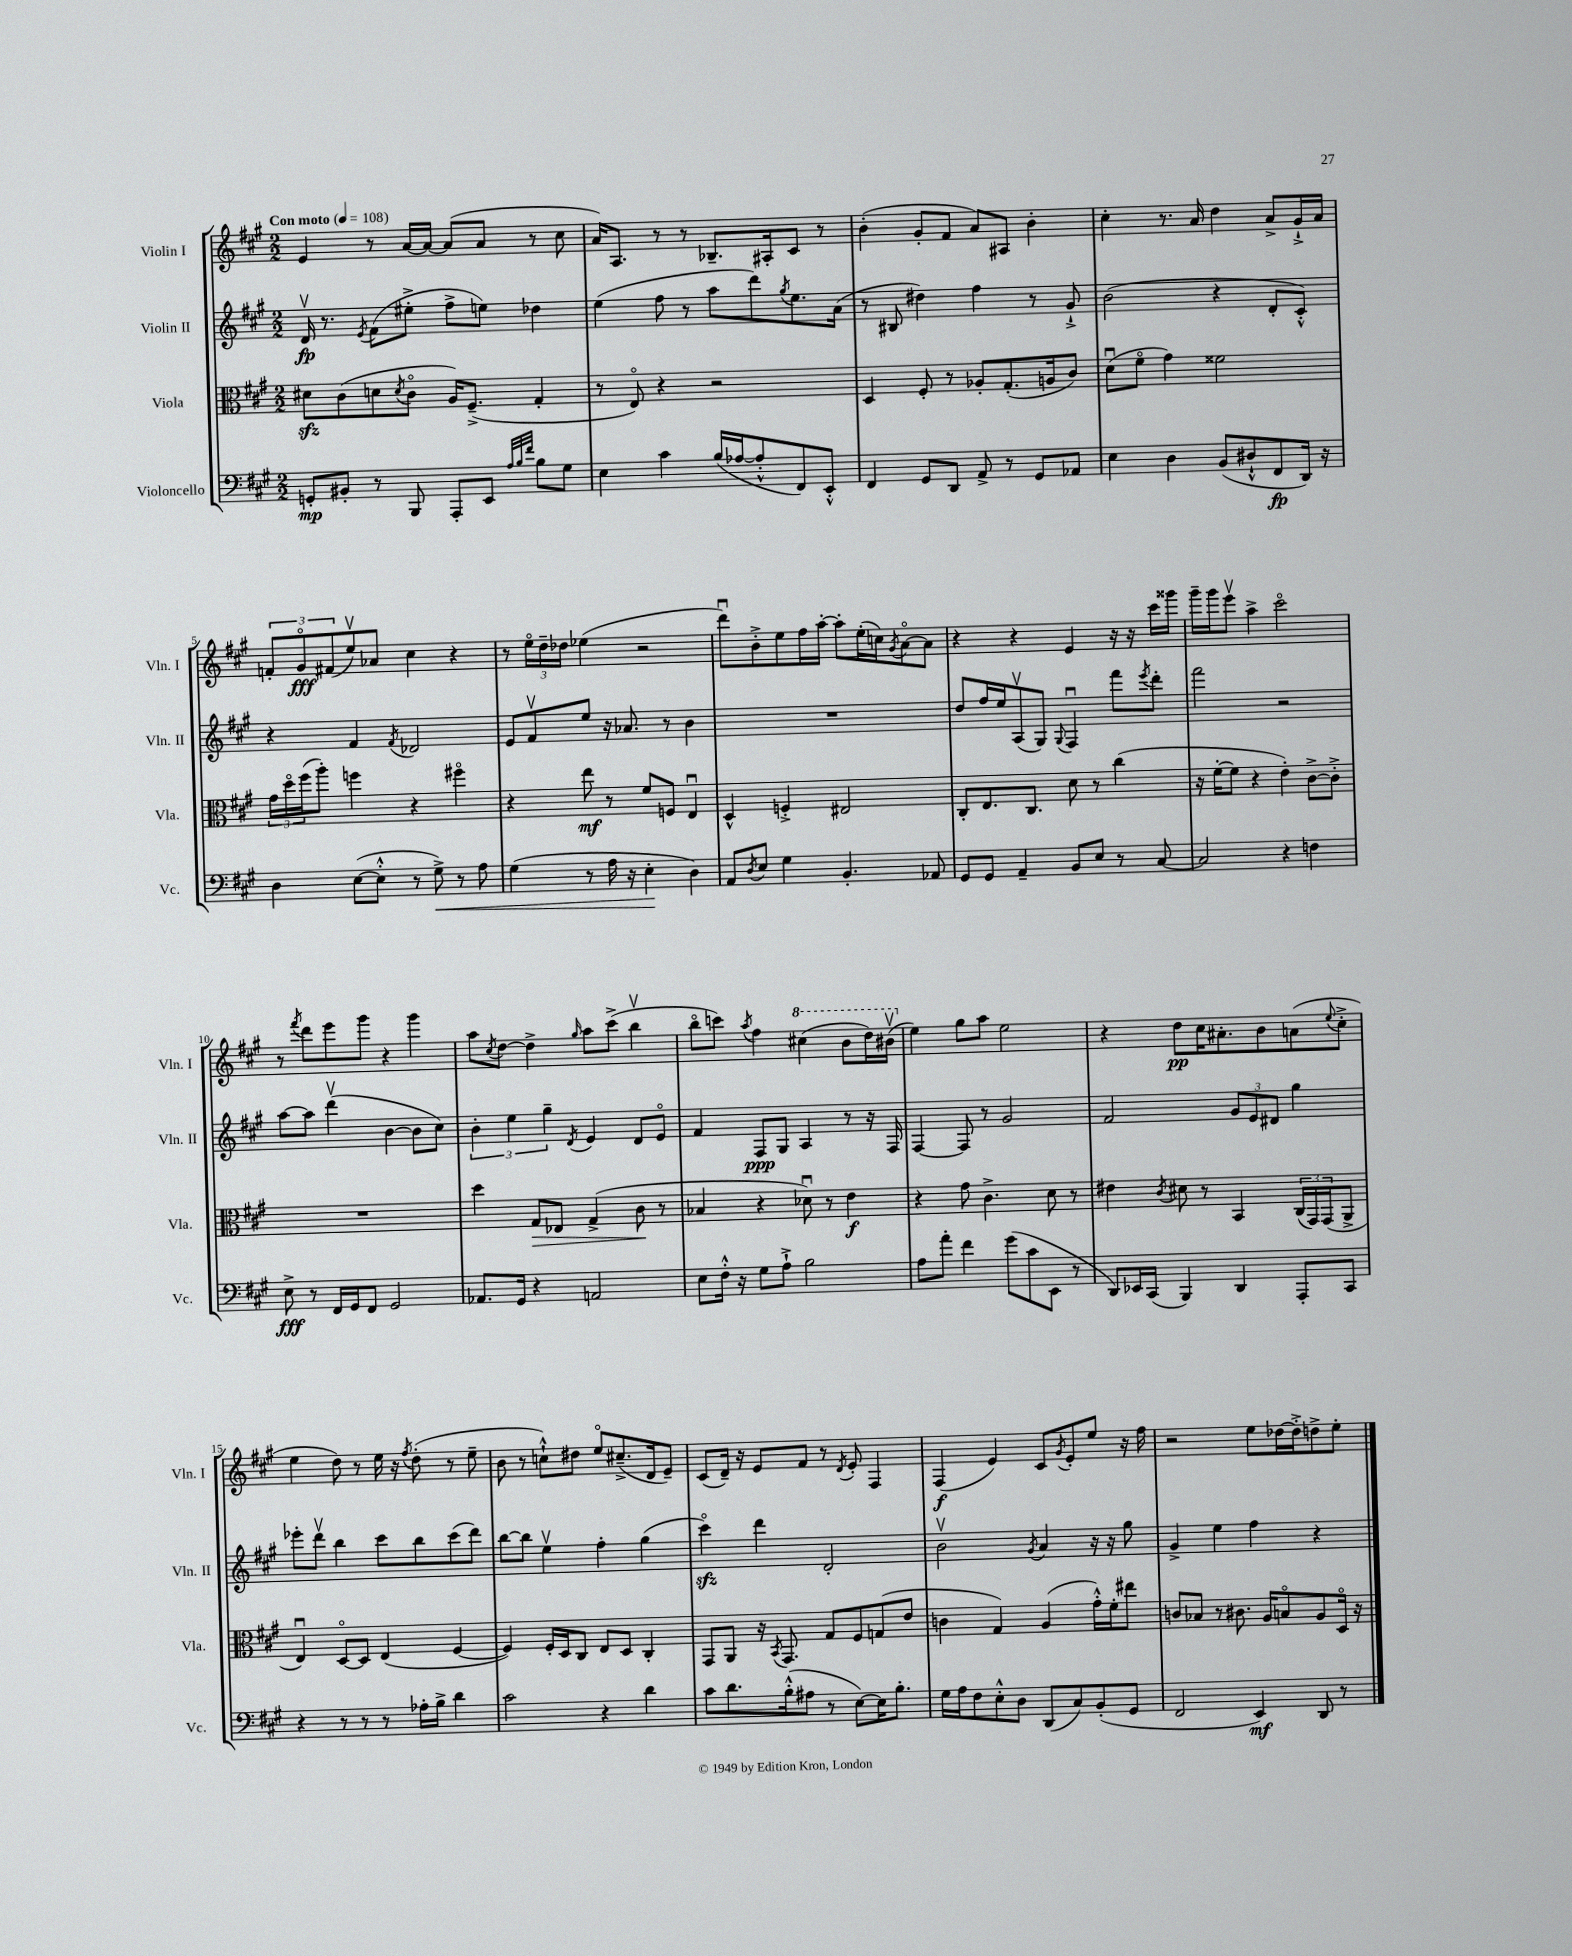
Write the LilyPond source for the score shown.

<<
\new StaffGroup <<
\new Staff = "s0" \with { instrumentName = "Violin I" shortInstrumentName = "Vln. I" } {
    \clef treble \key a \major \numericTimeSignature \time 2/2 \tempo "Con moto" 4 = 108
    e'4 r8 a'16~ a'16~ a'8( a'8 r8 cis''8 |
    a'16) a8. r8 r8 bes8.-- ais16-. cis'8 r8 |
    b'4-.( gis'8-. fis'8 a'8) ais8 b'4-. |
    cis''4-. r8. a'16 d''4 a'8-> gis'16-!-> a'16 |
    \tuplet 3/2 { f'8-. gis'8\flageolet\fff fis'8( } e''8\upbow) aes'8 cis''4 r4 |
    r8 \tuplet 3/2 { e''16\flageolet d''16-- des''16 } ees''4( r2 |
    d'''8\downbow) b'8-.-> e''8 fis''16 a''16~-. a''8-. e''16-.( c''16) \acciaccatura { gis'8 } a'8~\flageolet a'8 |
    r4 r4 e'4 r16 r16 cis'''16 gisis'''16 |
    gis'''16-- gis'''16 e'''8\upbow a''4-> cis'''2\flageolet |
    r8 \acciaccatura { fis'''8 } d'''8 e'''8 gis'''8 r4 gis'''4 |
    a''8 \acciaccatura { cis''8 } d''8~ d''4-> \grace { gis''16 } a''8 cis'''8->( b''4\upbow |
    b''8\flageolet c'''8) \acciaccatura { a''8 } fis''4 \ottava #1 cis'''4( b''8 d'''16) bis''16\upbow( \ottava #0 |
    e''4) gis''8 a''8 e''2 |
    r4 d''8\pp cis''16 ais'8.-. b'8 a'8( \appoggiatura { e''8 } cis''8-.-> |
    e''4 d''8) r8 e''16 r16 \acciaccatura { fis''8 } d''8-.( r8 e''8-- |
    b'8 r8 c''8-!-^) dis''8 e''8\flageolet cis''8.--->( d'16 e'8--) |
    cis'8( d'16--) r16 e'8 fis'8 r8 \acciaccatura { d'8 } e'8-. fis4 |
    fis4\f( e'4) cis'8 \acciaccatura { gis'8 } e'8-. e''8 r16 fis''16 |
    r2 e''8 des''16~ des''16-.-> d''8-> e''8-. \bar "|." |
}
\new Staff = "s1" \with { instrumentName = "Violin II" shortInstrumentName = "Vln. II" } {
    \clef treble \key a \major \numericTimeSignature \time 2/2
    d'16\upbow\fp r8. \acciaccatura { e'8 } fis'8( eis''8-.-> fis''8-> e''8) des''4 |
    e''4( fis''8 r8 a''8 d'''8) \acciaccatura { gis''8 } e''8. a'16( |
    r8 bis8 dis''4) fis''4 r8 gis'8-!-> |
    b'2( r4 d'8-. cis'8-.-^) |
    r4 fis'4 \acciaccatura { fis'8 } des'2 |
    e'8 fis'8\upbow e''8 r16 aes'8. r8 b'4 |
    R1 |
    d''8 fis''16 e''16 a8\upbow( gis8) \appoggiatura { gis8 } fis4\downbow fis'''8 \acciaccatura { e'''8 } d'''8-. |
    fis'''2 r2 |
    a''8~ a''8 d'''4\upbow( b'4~ b'8 cis''8) |
    \tuplet 3/2 { b'4-. e''4 gis''4-- } \acciaccatura { d'8 } e'4 d'8 e'8\flageolet |
    fis'4 fis8\ppp gis8 a4 r8 r16 fis16 |
    fis4~ fis8 r8 gis'2 |
    fis'2 \tuplet 3/2 { gis'8 e'8 dis'8 } gis''4 |
    ees'''8-. d'''8\upbow b''4 cis'''8 b''8 cis'''8( d'''8) |
    b''8~ b''8 e''4\upbow fis''4-. gis''4( |
    cis'''4\flageolet\sfz) d'''4 d'2-. |
    b'2\upbow \acciaccatura { gis'8 } a'4 r16 r16 gis''8 |
    gis'4-> e''4 fis''4 r4 \bar "|." |
}
\new Staff = "s2" \with { instrumentName = "Viola" shortInstrumentName = "Vla." } {
    \clef alto \key a \major \numericTimeSignature \time 2/2
    dis'8\sfz cis'8( d'8 \acciaccatura { d'8 } cis'8\flageolet a16) fis8.--->( gis4-. |
    r8 e8\flageolet) r4 r2 |
    d4 fis8-. r8 aes8-. gis8.-.( a16 cis'8) |
    d'8\downbow( fis'8\flageolet gis'4) fisis'2 |
    \tuplet 3/2 { gis'16 d''16\flageolet fis''16( } a''8-.) f''4 r4 fis''4\flageolet |
    r4 e''8\mf r8 fis'8 f8 e4\downbow |
    d4-^ f4-.-> eis2 |
    cis8-. e8. cis8. d'8 r8 cis''4( |
    r16 fis'16~-. fis'8 r4 e'4-.) cis'8~-> cis'8-.-> |
    R1 |
    d''4 gis8\> ees8 gis4->( cis'8\! r8 |
    bes4 r4 des'8\downbow) r8 e'4\f |
    r4 gis'8 cis'4.-> d'8 r8 |
    eis'4 \acciaccatura { cis'8 } dis'8 r8 b,4 \tuplet 3/2 { cis16( gis,16) gis,16( } a,8-> |
    e4\downbow) d8~\flageolet d8 e4( fis4~ |
    fis4) fis16-. d16 cis8 e8 d8 cis4-. |
    gis,8 a,8 r16 \acciaccatura { b,8 } gis,8. gis8 fis8 g8( e'8 |
    c'4 gis4) a4( gis'16-.-^) fis'16-. eis''8 |
    c'8 bes8 r8 cis'8. a16 b8\flageolet a8 d16\flageolet r16 \bar "|." |
}
\new Staff = "s3" \with { instrumentName = "Violoncello" shortInstrumentName = "Vc." } {
    \clef bass \key a \major \numericTimeSignature \time 2/2
    g,8-.\mp bis,8-. r8 b,,8 a,,8-. e,8 \grace { a32 b32 fis'32 } b8 gis8 |
    e4 cis'4 b16( aes16~ aes8-.-^ fis,8) e,8-.-^ |
    fis,4 gis,8 d,8 a,8-> r8 gis,8 aes,8 |
    e4 d4 b,8( dis8-!-^ fis,8\fp d,16) r16 |
    d4 e8~( e8-.-^ r8 gis8->\<) r8 a8 |
    gis4( r8 a16 r16 e4-.\! d4) |
    a,8 \acciaccatura { d8 } e8 gis4 b,4.-. aes,8 |
    gis,8 gis,8 a,4-- b,8 e8 r8 cis8~ |
    cis2 r4 f4 |
    e8->\fff r8 fis,16 gis,16 fis,8 gis,2 |
    aes,8. gis,16 r4 a,2 |
    e8 fis16-.-^ r16 gis8 a8-!-> b2 |
    a8 a'8-. fis'4 gis'8( cis'8 e,8 r8 |
    d,8) ees,16 cis,16( b,,4) d,4 a,,8-. cis,8 |
    r4 r8 r8 r8 aes16-. b16-> d'4 |
    cis'2 r4 d'4 |
    cis'8 d'8. b16-.-^( ais8 r8 e8~) e16 b8.-. |
    gis16 a16 fis8 e8-.-^ d8 d,8( cis8) b,8-.( gis,8 |
    fis,2 e,4\mf) d,8 r8 \bar "|." |
}
>>
>>
